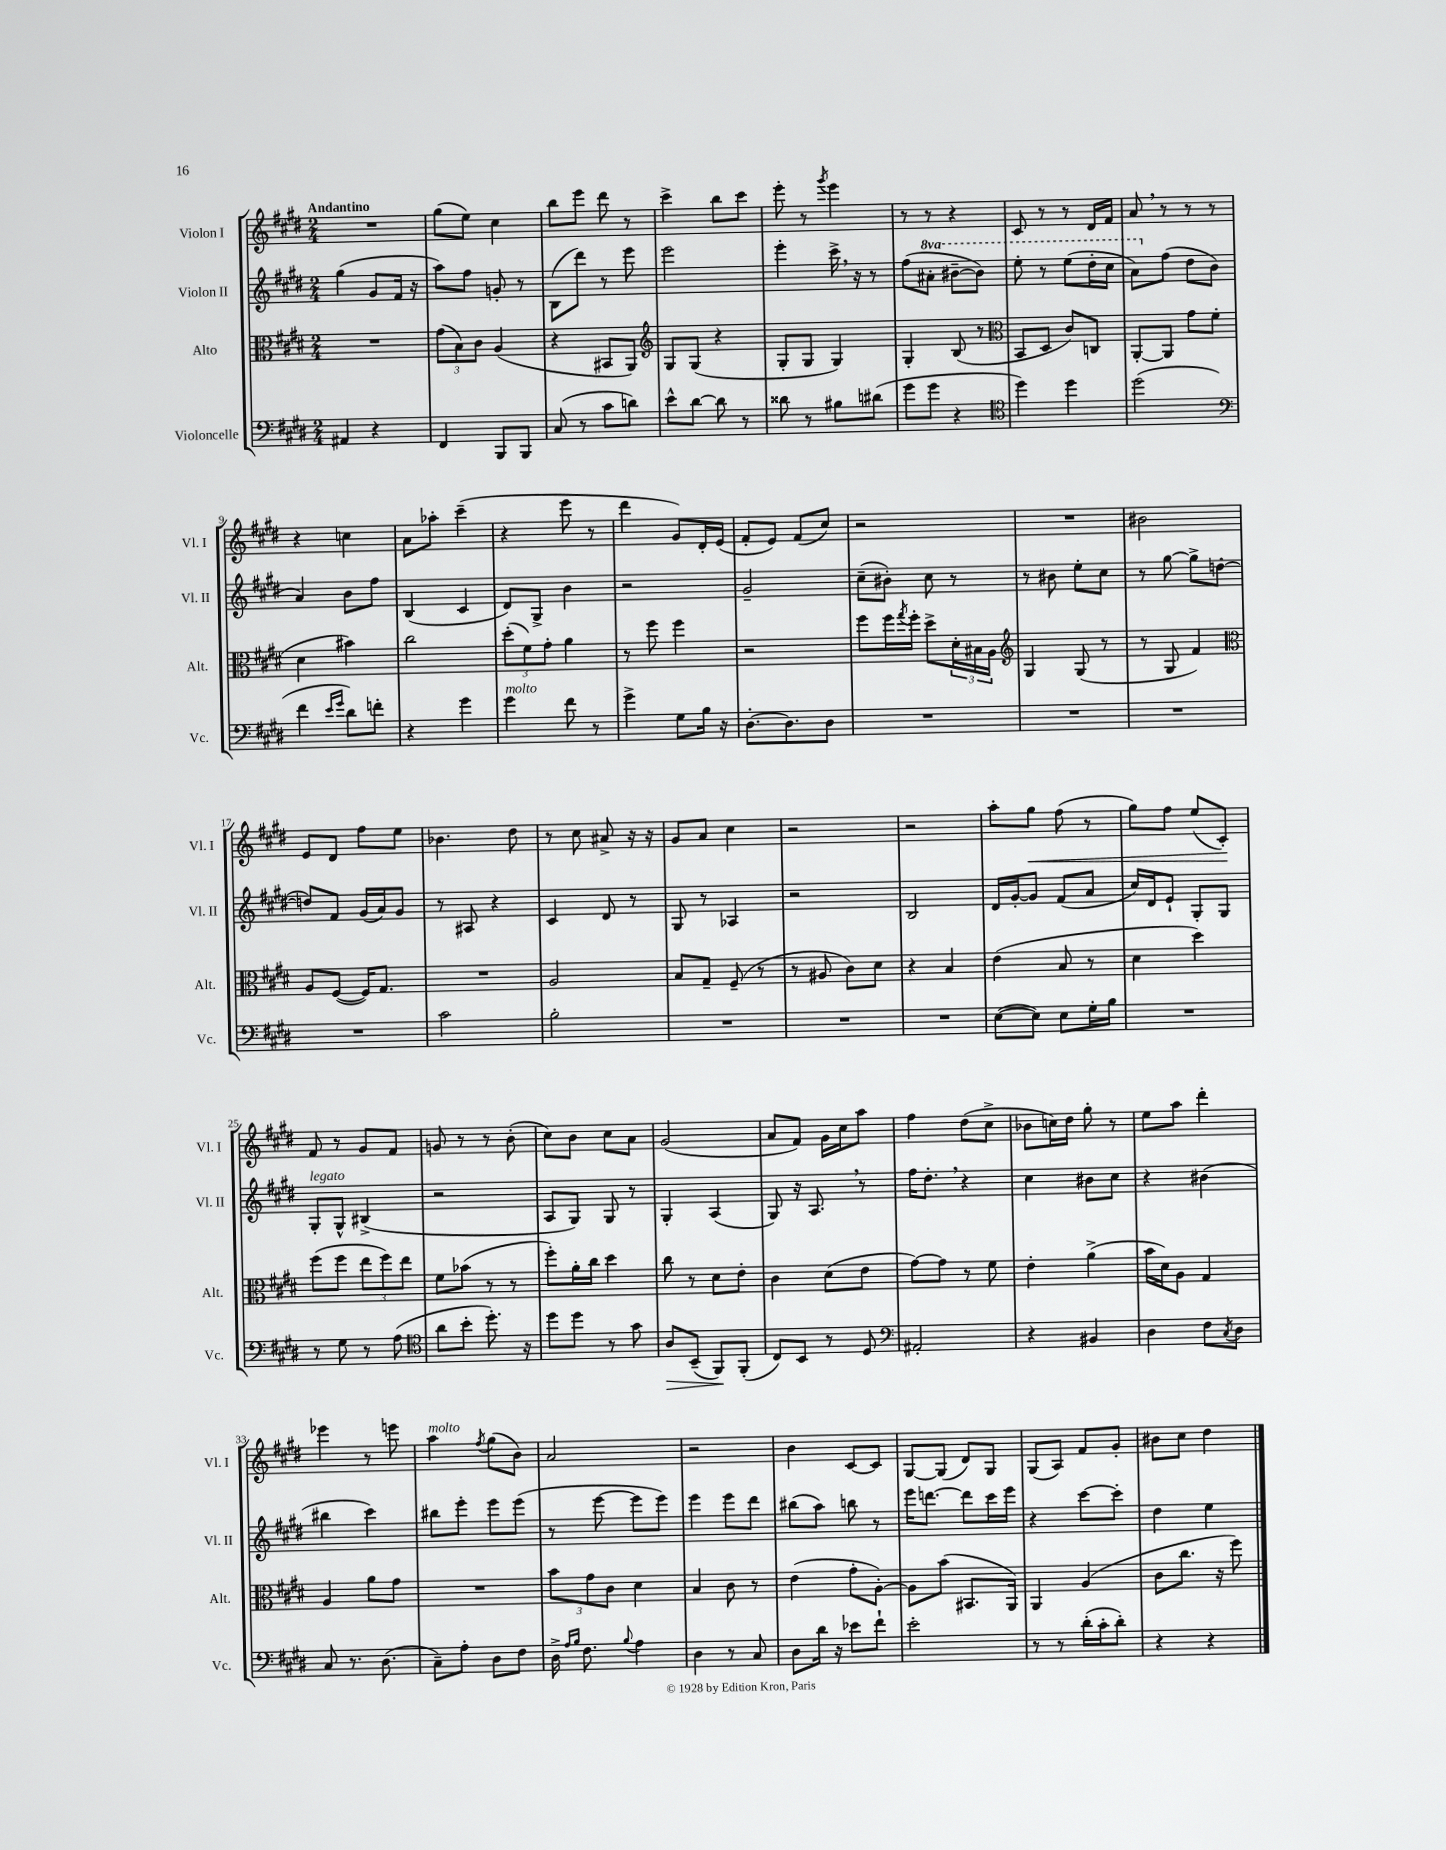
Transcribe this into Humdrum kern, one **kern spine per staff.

**kern	**dynam	**kern	**kern	**kern	**dynam
*part4	*part4	*part3	*part2	*part1	*part1
*staff4	*staff4	*staff3	*staff2	*staff1	*staff1
*I"Violoncelle	*	*I"Alto	*I"Violon II	*I"Violon I	*
*I'Vc.	*	*I'Alt.	*I'Vl. II	*I'Vl. I	*
*clefF4	*	*clefC3	*clefG2	*clefG2	*
*k[f#c#g#d#]	*	*k[f#c#g#d#]	*k[f#c#g#d#]	*k[f#c#g#d#]	*
*M2/4	*	*M2/4	*M2/4	*M2/4	*
=1	=1	=1	=1	=1	=1
!	!	!	!	!LO:TX:a:B:t=Andantino	!
4AA#X/	.	2r	(4gg#\	2r	.
4r	.	.	8g#/L	.	.
.	.	.	16f#/Jk	.	.
.	.	.	16r	.	.
=2	=2	=2	=2	=2	=2
4FF#/	.	(12g#\L	8aa\L)	(8gg#\L	.
.	.	12B\)	.	.	.
.	.	.	8ff#\J	8ee\J)	.
.	.	12c#\J	.	.	.
8BBB/L	.	(4A/	8gn'/	4cc#\	.
8BBB/J	.	.	8r	.	.
=3	=3	=3	=3	=3	=3
(8C#/	.	4r	(8B\L	8bb\L	.
8r	.	.	8ddd#\J)	8eee\J	.
8c#\L	.	8BB#X/L	8r	8ddd#\	.
8dn\J)	.	8AA/J)	8eee\	8r	.
=4	=4	=4	=4	=4	=4
*	*	*clefG2	*	*	*
8e^^\L	.	8G#/L	2eee\	4ccc#^\	.
[8d#\J	.	(8G#/J	.	.	.
8d#\]	.	4r	.	8bb\L	.
8r	.	.	.	8ccc#\J	.
=5	=5	=5	=5	=5	=5
8d##X\	.	8G#'/L	4eee'\	8eee'\	.
8r	.	8G#/J	.	8r	.
.	.	.	.	8qggg#/	.
8B#X\L	.	4G#/)	16ccc#^,\	4eee\	.
.	.	.	16r	.	.
(8d#X\J	.	.	8r	.	.
=6	=6	=6	=6	=6	=6
8g#\L	.	4G#'/	(8ff#\L	8r	.
*	*	*	*8va	*	*
8g#\J	.	.	8aa#X'\J	8r	.
4r	.	(8B/	[8bb#X~\L	4r	.
.	.	8r	8bb#\J])	.	.
=7	=7	=7	=7	=7	=7
*clefC4	*	*clefC3	*	*	*
4dd#\)	.	8BB/L	8eee'\	8c#/	.
.	.	8D#/J	8r	8r	.
4dd#\	.	8c#/L)	(8eee\L	8r	.
.	.	8Cn/J	16ddd#'\L	16d#/LL	.
.	.	.	16ccc#\JJ	16f#/JJ	.
=8	=8	=8	=8	=8	=8
(2dd#\	.	[8AA'/L	8aa\L)	8a,/	.
*	*	*	*X8va	*	*
.	.	8AA/J]	(8ff#\J	8r	.
.	.	8g#\L	8dd#\L	8r	.
.	.	(8f#\J	8b\J	8r	.
!!LO:LB:g=z
=9	=9	=9	=9	=9	=9
*clefF4	*	*	*	*	*
4f#\	.	4d#\	4a/)	4r	.
16qqe/LL	.	.	.	.	.
16qqg#/JJ	.	.	.	.	.
8d#\L)	.	4b#X\)	8b\L	4ccn\	.
8fn'\J	.	.	8ff#\J	.	.
=10	=10	=10	=10	=10	=10
4r	.	2cc#\	(4B/	8a\L	.
.	.	.	.	8aa-X'\J	.
4g#\	.	.	4c#/	(4ccc#~\	.
=11	=11	=11	=11	=11	=11
!LO:TX:a:i:t=molto	!	!	!	!	!
4g#\	.	(12dd#'\L	8d#/L)	4r	.
.	.	12f#\)	.	.	.
.	.	.	8G#^/J	.	.
.	.	12g#'\J	.	.	.
8f#\	.	4a\	4b\	8eee\	.
8r	.	.	.	8r	.
=12	=12	=12	=12	=12	=12
4g#^\	.	8r	2r	4ddd#\	.
.	.	8ff#\	.	.	.
8G#\L	.	4ff#\	.	8g#/L)	.
16B\Jk	.	.	.	16d#'/L	.
16r	.	.	.	(16e/JJ	.
=13	=13	=13	=13	=13	=13
[8.D#'\L	.	2r	2g#~/	8f#'/L	.
.	.	.	.	8e/J)	.
8.D#\]	.	.	.	.	.
.	.	.	.	(8f#/L	.
8D#\J	.	.	.	8cc#/J)	.
=14	=14	=14	=14	=14	=14
2r	.	8ff#\L	(8cc#~\L	2r	.
.	.	16ff#\L	8b#X'\J)	.	.
.	.	8qgg#/	.	.	.
.	.	16ff#'\JJ	.	.	.
.	.	8dd#^\L	8cc#\	.	.
.	.	24d#'\L	8r	.	.
.	.	24B#X\	.	.	.
.	.	24A\JJ	.	.	.
=15	=15	=15	=15	=15	=15
*	*	*clefG2	*	*	*
2r	.	4G#/	8r	2r	.
.	.	.	8b#X\	.	.
.	.	(8G#/	8ee'\L	.	.
.	.	8r	8cc#\J	.	.
=16	=16	=16	=16	=16	=16
2r	.	8r	8r	2b#X\	.
.	.	8G#/	[8gg#\	.	.
.	.	4f#/)	8gg#^\L]	.	.
.	.	.	([8ddn\J	.	.
!!LO:LB:g=z
=17	=17	=17	=17	=17	=17
*	*	*clefC3	*	*	*
2r	.	8A/L	8ddn/L])	8e/L	.
.	.	([8F#/J	8f#/J	8d#/J	.
.	.	16F#/KL])	(16g#/LL	8ff#\L	.
.	.	8.G#/J	16a/J)	.	.
.	.	.	8g#/J	8ee\J	.
=18	=18	=18	=18	=18	=18
2c#\	.	2r	8r	4.b-X\	.
.	.	.	8A#X/	.	.
.	.	.	4r	.	.
.	.	.	.	8dd#\	.
=19	=19	=19	=19	=19	=19
2B'\	.	2A/	4c#/	8r	.
.	.	.	.	8cc#\	.
.	.	.	8d#/	8a#X^/	.
.	.	.	8r	16r	.
.	.	.	.	16r	.
=20	=20	=20	=20	=20	=20
2r	.	8B/L	8G#/	8g#/L	.
.	.	8G#~/J	8r	8a/J	.
.	.	(8F#~/	4A-X/	4cc#\	.
.	.	8r	.	.	.
=21	=21	=21	=21	=21	=21
2r	.	8r	2r	2r	.
.	.	8A#X/	.	.	.
.	.	8c#\L)	.	.	.
.	.	8d#\J	.	.	.
=22	=22	=22	=22	=22	=22
2r	.	4r	2B/	2r	.
.	.	4B/	.	.	.
=23	=23	=23	=23	=23	=23
([8E\L	.	(4e\	16d#/LL	8aa'\L	.
.	.	.	[16g#'/J	.	.
!	!	!	!	!	!LO:HP:b
8E\J])	.	.	8g#/J]	8gg#\J	<
8E\L	.	8B/	(8f#/L	(8ff#\	.
16G#'\L	.	8r	8a/J	8r	.
16B\JJ	.	.	.	.	.
=24	=24	=24	=24	=24	=24
2r	.	4d#\	16cc#/LL)	8gg#\L)	.
.	.	.	16d#/J	.	.
.	.	.	8e`/J	8ff#\J	.
.	.	4dd#\)	8G#'/L	(8ee/L	.
.	.	.	8G#/J	8c#'/J)	.
.	.	.	.	.	[
!!LO:LB:g=z
=25	=25	=25	=25	=25	=25
!	!	!	!LO:TX:a:i:t=legato	!	!
8r	.	(8ff#\L	8G#'/L	8f#/	.
8G#\	.	8ff#\J	8G#^^/J	8r	.
8r	.	12ee\L	(4B#X^/	8g#/L	.
.	.	12ff#\)	.	.	.
(8A\	.	.	.	8f#/J	.
.	.	12ee\J	.	.	.
=26	=26	=26	=26	=26	=26
*clefC4	*	*	*	*	*
8a\L	.	8f#\L	2r	8gn/	.
8b'\J	.	(8b-X\J	.	8r	.
8.dd#'\)	.	8r	.	8r	.
.	.	8r	.	(8b'\	.
16r	.	.	.	.	.
=27	=27	=27	=27	=27	=27
8dd#\L	.	8ff#'\L)	8A/L	8cc#\L)	.
8dd#\J	.	16a'\L	8G#/J)	8b\J	.
.	.	16cc#\JJ	.	.	.
8r	.	4dd#\	8G#/	8cc#\L	.
8g#\	.	.	8r	8a\J	.
=28	=28	=28	=28	=28	=28
!	!LO:HP:b	!	!	!	!
8A/L	>	8cc#\	4G#'/	(2g#/	.
(8BB~/J	.	8r	.	.	.
8FF#/L)	.	8d#\L	(4A/	.	.
(8FF#'/J	]	8e'\J	.	.	.
=29	=29	=29	=29	=29	=29
8C#/L)	.	4c#\	8G#/)	8a/L	.
8BB/J	.	.	16r	8f#/J)	.
.	.	.	8.A,/	.	.
8r	.	(8d#\L	.	16g#\LL	.
.	.	.	.	16cc#\J	.
8D#/	.	8e\J	8r	8aa\J	.
=30	=30	=30	=30	=30	=30
*clefF4	*	*	*	*	*
2AA#X'/	.	[8g#\L)	16ff#\KL	4ff#\	.
.	.	.	8.dd#',\J	.	.
.	.	8g#\J]	.	.	.
.	.	8r	4r	(8dd#\L	.
.	.	8f#\	.	8cc#^\J	.
=31	=31	=31	=31	=31	=31
4r	.	4e'\	4cc#\	8b-X\L	.
.	.	.	.	16ccn\L)	.
.	.	.	.	16dd#\JJ	.
4BB#X/	.	(4a^\	8b#X\L	8gg#'\	.
.	.	.	8cc#\J	8r	.
=32	=32	=32	=32	=32	=32
4D#\	.	16b\LL	4r	8ee\L	.
.	.	16d#\J)	.	.	.
.	.	8A\J	.	8aa\J	.
8F#\L	.	4G#/	(4b#X\	4ddd#'\	.
8qC#/	.	.	.	.	.
8D#\J	.	.	.	.	.
!!LO:LB:g=z
=33	=33	=33	=33	=33	=33
8C#/	.	4A/	4bb#X\	4eee-X\	.
8.r	.	.	.	.	.
.	.	8a\L	4ccc#\)	8r	.
(8.D#\	.	.	.	.	.
.	.	8g#\J	.	8eeen\	.
=34	=34	=34	=34	=34	=34
!	!	!	!	!LO:TX:a:i:t=molto	!
8C#~\L)	.	2r	8bb#X\L	4aa\	.
8A'\J	.	.	8eee'\J	.	.
.	.	.	.	8qff#/	.
8D#\L	.	.	8eee\L	(8gg#\L	.
8F#\J	.	.	(8eee\J	8b\J)	.
=35	=35	=35	=35	=35	=35
16D#^\	.	12b\L	8r	2a/	.
16qqA/LL	.	.	.	.	.
16qqB/JJ	.	.	.	.	.
8.F#\	.	.	.	.	.
.	.	12g#\	.	.	.
.	.	.	[8eee\	.	.
.	.	12c#\J	.	.	.
8qqB/	.	.	.	.	.
4A\	.	4d#\	8eee\L]	.	.
.	.	.	8eee\J)	.	.
=36	=36	=36	=36	=36	=36
4D#\	.	4B/	4eee\	2r	.
8r	.	8c#\	8eee\L	.	.
8C#/	.	8r	8ddd#\J	.	.
=37	=37	=37	=37	=37	=37
8D#\L	.	(4e\	(8bb#X\L	4b\	.
16d#\Jk	.	.	8aa\J)	.	.
16r	.	.	.	.	.
8e-X\L	.	8g#'\L	8bbn\	[8c#/L	.
8f#`\J	.	[8A'\J)	8r	8c#/J]	.
=38	=38	=38	=38	=38	=38
2e'\	.	8A\L]	16eee\KL	[8G#/L	.
.	.	.	[8.dddn\J	.	.
.	.	(8b\J	.	(8G#/J]	.
.	.	8.BB#X/L	8ddd\L]	8d#/L)	.
.	.	.	16ccc#\L	8G#/J	.
.	.	16AA/Jk)	16eee\JJ	.	.
=39	=39	=39	=39	=39	=39
8r	.	4AA/	4r	(8G#/L	.
8r	.	.	.	8A/J)	.
(16d#'\LL	.	(4A/	[8ccc#\L	8f#/L	.
16c#'\J	.	.	.	.	.
8d#'\J)	.	.	8ccc#'\J]	8g#'/J	.
=40	=40	=40	=40	=40	=40
4r	.	8c#\L	4dd#\	8b#X\L	.
.	.	8.cc#\J	.	8cc#\J	.
4r	.	.	4ee\	4dd#\	.
.	.	16r	.	.	.
.	.	8ff#\)	.	.	.
==	==	==	==	==	==
*-	*-	*-	*-	*-	*-
